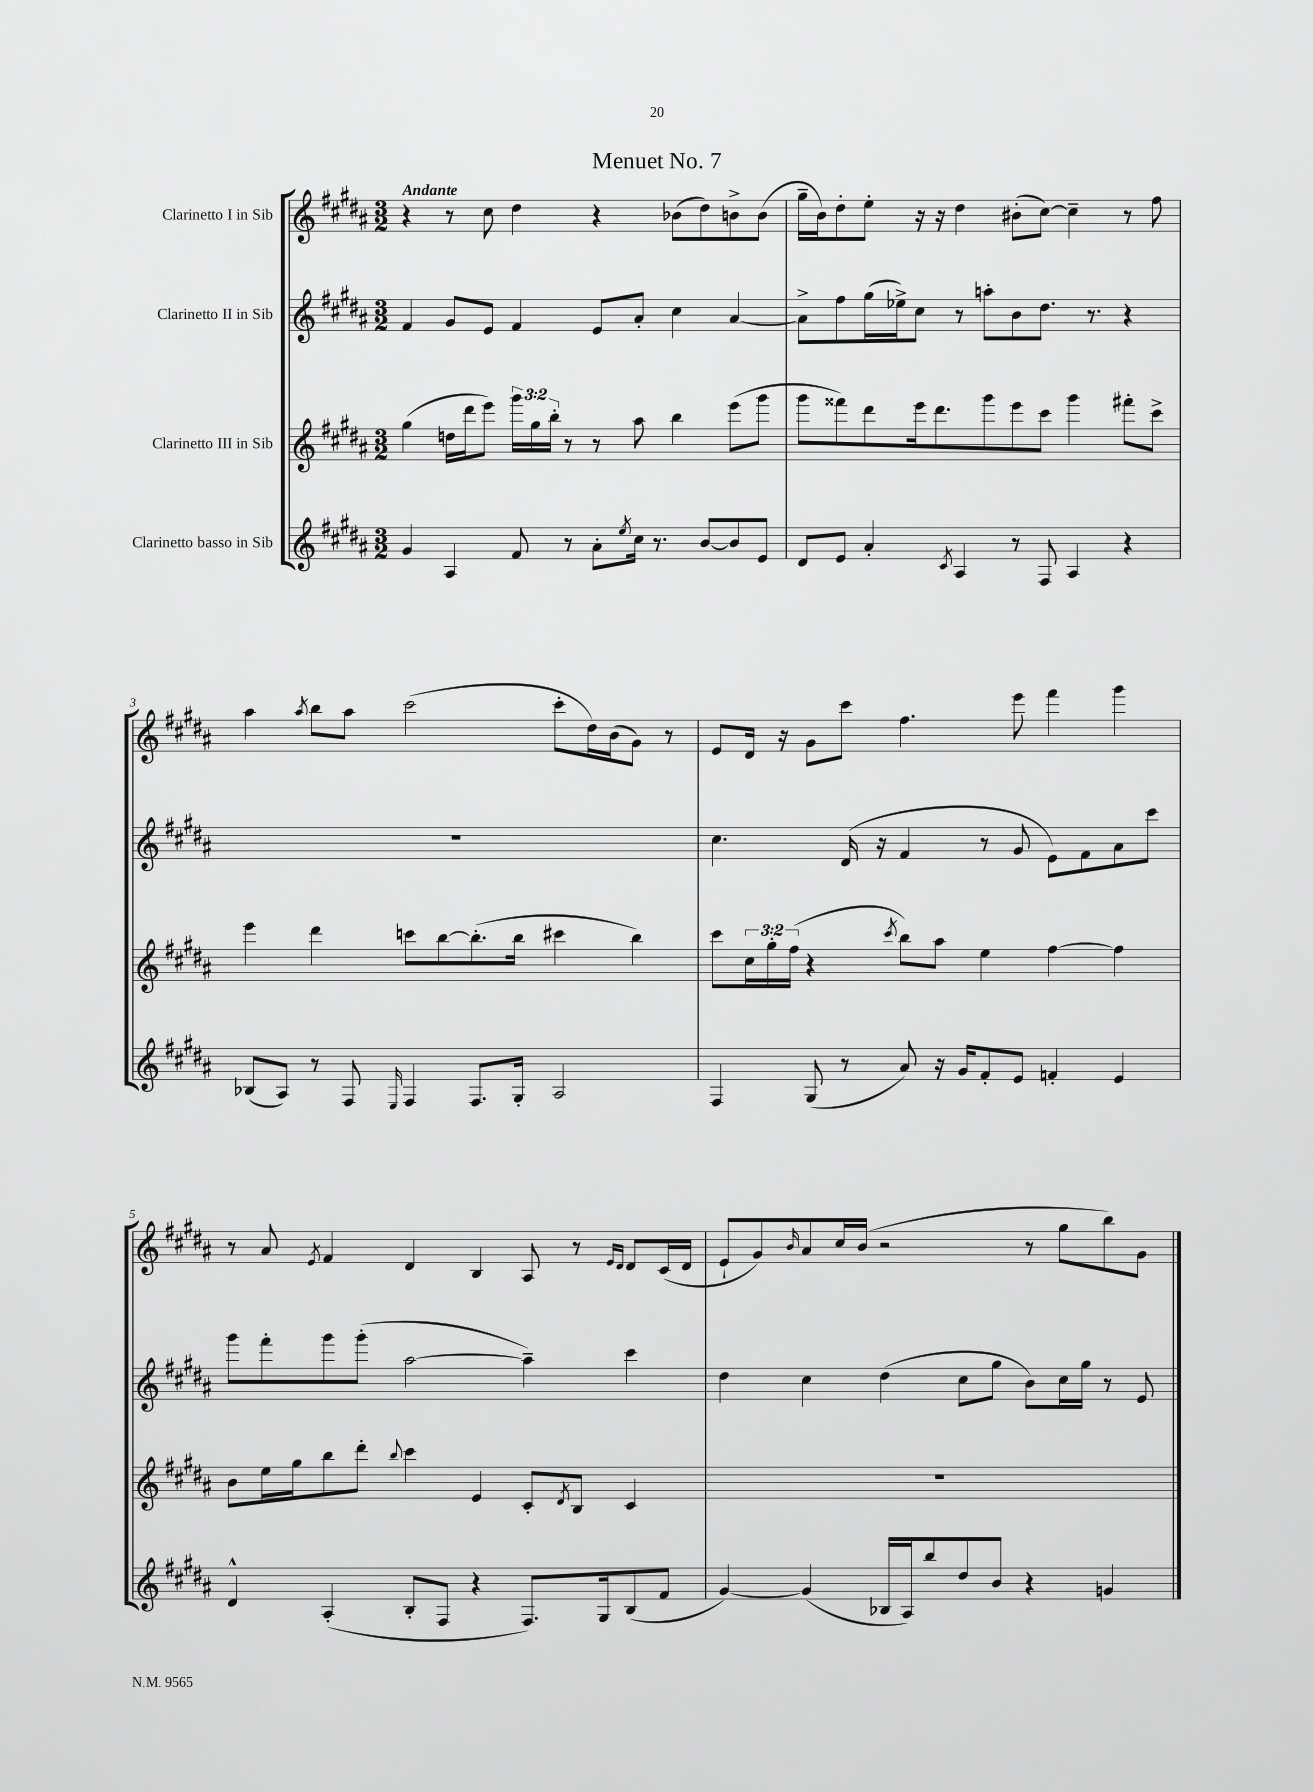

**kern	**kern	**kern	**kern
*part4	*part3	*part2	*part1
*staff4	*staff3	*staff2	*staff1
*I"Clarinetto basso in Sib	*I"Clarinetto III in Sib	*I"Clarinetto II in Sib	*I"Clarinetto I in Sib
*clefG2	*clefG2	*clefG2	*clefG2
*k[f#c#g#d#a#]	*k[f#c#g#d#a#]	*k[f#c#g#d#a#]	*k[f#c#g#d#a#]
*M3/2	*M3/2	*M3/2	*M3/2
=1	=1	=1	=1
!	!	!	!LO:TX:a:B:t=Andante
4g#/	(4gg#\	4f#/	4r
4A#/	16ddn\LL	8g#/L	8r
.	16ddd#\J	.	.
.	8eee\J)	8e/J	8cc#\
8f#/	24ggg#\LL	4f#/	4dd#\
.	24gg#\	.	.
.	24bb'\JJ	.	.
8r	8r	.	.
8a#'\L	8r	8e/L	4r
8qee/	.	.	.
16cc#\Jk	8aa#\	8a#'/J	.
8.r	.	.	.
.	4bb\	4cc#\	(8b-X\L
[8b/L	.	.	8dd#\)
8b/]	(8eee\L	[4a#/	8bn^\
8e/J	8ggg#\J	.	(8b\J
=2	=2	=2	=2
8d#/L	8ggg#\L	8a#^\L]	16gg#~\LL
.	.	.	16b\J)
8e/J	8fff##X\)	8ff#\	8dd#'\
4a#'/	8ddd#\	(16gg#\L	8ee'\J
.	.	16ee-X^\J)	.
.	16eee\k	8cc#\J	16r
.	8.ddd#\	.	16r
8qc#/	.	.	.
4A#/	.	8r	4dd#\
.	8ggg#\	8aan'\L	.
8r	8eee\	8b\	(8b#X'\L
8F#/	8ccc#\J	8.dd#\J	[8cc#\J)
4A#/	4ggg#\	.	4cc#~\]
.	.	8.r	.
4r	8fff#X'\L	4r	8r
.	8ccc#^\J	.	8ff#\
!!LO:LB:g=z
=3	=3	=3	=3
(8B-X/L	4eee\	1.r	4aa#\
8A#/J)	.	.	.
.	.	.	8qaa#/
8r	4ddd#\	.	8bb\L
8F#/	.	.	8aa#\J
16qqE/	.	.	.
4F#/	8cccn\L	.	(2ccc#\
.	[8bb\	.	.
8.F#/L	(8.bb'\]	.	.
16G#'/Jk	16bb\Jk	.	.
2A#/	4ccc#X\	.	8ccc#'\L
.	.	.	16dd#\L)
.	.	.	(16b\J
.	4bb\)	.	8g#\J)
.	.	.	8r
=4	=4	=4	=4
4F#/	8ccc#\L	4.cc#\	8e/L
.	24cc#\L	.	16d#/Jk
.	24gg#'\	.	.
.	.	.	16r
.	(24ff#\JJ	.	.
(8G#/	4r	.	8g#\L
8r	.	(16d#/	8ccc#\J
.	.	16r	.
.	8qccc#/	.	.
8a#/)	8bb\L)	4f#/	4.ff#\
16r	8aa#\J	.	.
16g#/KL	.	.	.
8f#'/	4ee\	8r	.
8e/J	.	8g#/	8eee\
4fn'/	[4ff#\	8e\L)	4fff#\
.	.	8f#\	.
4e/	4ff#\]	8a#\	4ggg#\
.	.	8ccc#\J	.
!!LO:LB:g=z
=5	=5	=5	=5
4d#^^/	8b\L	8ggg#\L	8r
.	16ee\L	8fff#'\	8a#/
.	16gg#\J	.	.
.	.	.	8qe/
(4A#'/	8bb\	8ggg#\	4f#/
.	8ddd#'\J	(8ggg#'\J	.
.	8qqbb/	.	.
8B'/L	4ccc#\	[2aa#\	4d#/
8F#/J	.	.	.
4r	4e/	.	4B/
8.F#/L)	8c#'/L	4aa#~\])	8A#/
.	8qd#/	.	.
.	8B/J	.	8r
16G#/k	.	.	.
.	.	.	16qqe/LL
.	.	.	16qqd#/JJ
(8B/	4c#/	4ccc#\	8d#/L
8f#/J	.	.	(16c#/L
.	.	.	16d#/JJ
=6	=6	=6	=6
[4g#/)	1.r	4dd#\	8e`/L
.	.	.	8g#/)
.	.	.	16qqb/
(4g#/]	.	4cc#\	8a#/
.	.	.	16cc#/L
.	.	.	(16b/JJ
16B-X/LL	.	(4dd#\	2r
16A#/J)	.	.	.
8bb/	.	.	.
8dd#/	.	8cc#\L	.
8b/J	.	8gg#\J	.
4r	.	8b\L)	8r
.	.	16cc#\L	8gg#\L
.	.	16gg#\JJ	.
4gn/	.	8r	8bb\)
.	.	8e/	8g#\J
==	==	==	==
*-	*-	*-	*-
